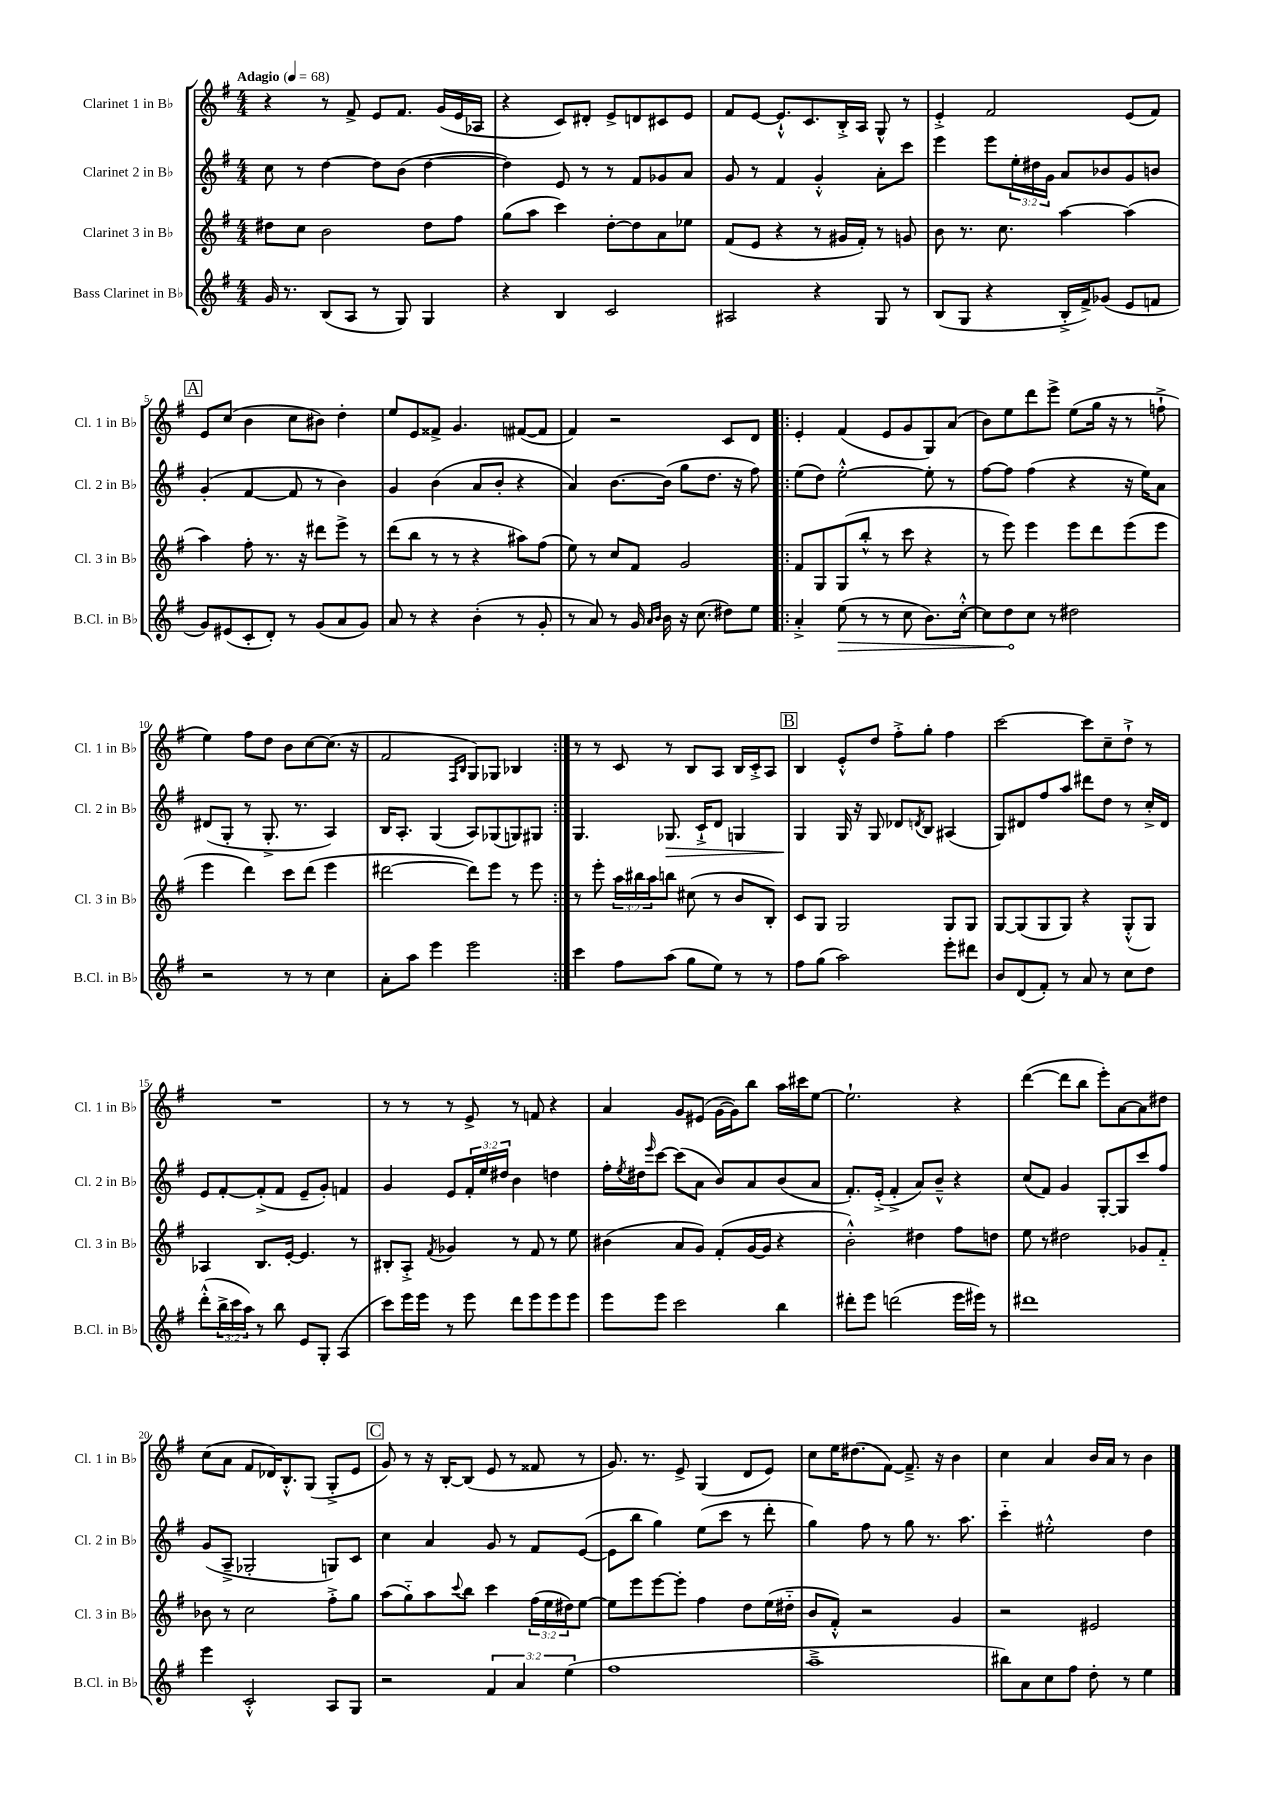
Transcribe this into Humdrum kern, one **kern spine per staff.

**kern	**dynam	**kern	**kern	**dynam	**kern
*part4	*part4	*part3	*part2	*part2	*part1
*staff4	*staff4	*staff3	*staff2	*staff2	*staff1
*I"Bass Clarinet in B♭	*	*I"Clarinet 3 in B♭	*I"Clarinet 2 in B♭	*	*I"Clarinet 1 in B♭
*I'B.Cl. in B♭	*	*I'Cl. 3 in B♭	*I'Cl. 2 in B♭	*	*I'Cl. 1 in B♭
*clefG2	*	*clefG2	*clefG2	*	*clefG2
*k[f#]	*	*k[f#]	*k[f#]	*	*k[f#]
*M4/4	*	*M4/4	*M4/4	*	*M4/4
*MM68	*	*MM68	*MM68	*	*MM68
=1	=1	=1	=1	=1	=1
!	!	!	!	!	!LO:TX:a:B:t=Adagio
16g/	.	8dd#X\L	8cc\	.	4r
8.r	.	.	.	.	.
.	.	8cc\J	8r	.	.
(8B/L	.	2b\	[4dd\	.	8r
8A/J	.	.	.	.	8f#^/
8r	.	.	8dd\L]	.	8e/L
8G/)	.	.	(8b\J	.	8.f#/J
4G/	.	8dd#\L	[4dd\	.	.
.	.	.	.	.	(16g/LL
.	.	8ff#\J	.	.	16e/
.	.	.	.	.	16A-X/JJ
=2	=2	=2	=2	=2	=2
4r	.	(8gg\L	4dd\])	.	4r
.	.	8aa\J	.	.	.
4B/	.	4ccc\)	8e/	.	8c/L)
.	.	.	8r	.	8d#X'/J
2c/	.	[8dd'\L	8r	.	8e^/L
.	.	8dd\]	8f#/L	.	8dn/
.	.	8a\	8g-X/	.	8c#X/
.	.	8ee-X\J	8a/J	.	8e/J
=3	=3	=3	=3	=3	=3
2A#X/	.	(8f#/L	8g/	.	8f#/L
.	.	8e/J	8r	.	[8e/J
.	.	4r	4f#/	.	8.e`^^/L]
.	.	.	.	.	8.c/
4r	.	8r	4g'^^/	.	.
.	.	16g#X/LL	.	.	16B'^/L
.	.	16f#'/JJ)	.	.	16A/JJ
8G/	.	8r	8a'\L	.	8G^^/
8r	.	8gn/	8ccc\J	.	8r
=4	=4	=4	=4	=4	=4
(8B/L	.	8b\	4eee\	.	4e'^/
8G/J	.	8.r	.	.	.
4r	.	.	8eee\L	.	2f#/
.	.	8.cc\	.	.	.
.	.	.	24ee'\L	.	.
.	.	.	24dd#X\	.	.
.	.	.	24g\JJ	.	.
16B'^/LL	.	[4aa\	8a/L	.	.
16f#^/J)	.	.	.	.	.
(8g-X/J	.	.	8b-X/	.	.
8e/L	.	(4aa\]	8g/	.	(8e/L
8fn/J	.	.	8bn/J	.	8f#/J)
!!LO:LB:g=z
!!LO:REH:place=s1:t=A
=5	=5	=5	=5	=5	=5
8g/L)	.	4aa\)	(4g'/	.	8e/L
(8e#X/	.	.	.	.	(8cc/J
8c'/	.	8ff#'\	[4f#/	.	4b\
8d'/J)	.	8.r	.	.	.
8r	.	.	8f#/]	.	8cc\L
.	.	16r	.	.	.
(8g/L	.	8ddd#X\L	8r	.	8b#X\J)
8a/	.	8eee^\J	4b\)	.	4dd'\
8g/J)	.	8r	.	.	.
=6	=6	=6	=6	=6	=6
8a/	.	(8ddd\L	4g/	.	8ee/L
8r	.	8bb\J	.	.	8e/
4r	.	8r	(4b\	.	8f##X^/J
.	.	8r	.	.	4.g/
(4b'\	.	4r	8a/L	.	.
.	.	.	8b'/J	.	.
8r	.	8aa#X\L)	4r	.	([8f#X/L
8g'/	.	(8ff#\J	.	.	8f#/J]
=7	=7	=7	=7	=7	=7
8r	.	8ee\)	4a/)	.	4f#/)
8a/)	.	8r	.	.	.
8r	.	8cc/L	[8.b\L	.	2r
16g/	.	8f#/J	.	.	.
16qqa/LL	.	.	.	.	.
16qqb/JJ	.	.	.	.	.
16b\	.	.	(16b\Jk]	.	.
16r	.	2g/	8gg\L	.	.
(8.cc\	.	.	.	.	.
.	.	.	8.dd\J	.	.
8dd#X\L)	.	.	.	.	8c/L
.	.	.	16r	.	.
8ee\J	.	.	8ff#\)	.	8d/J
=8!|:	=8!|:	=8!|:	=8!|:	=8!|:	=8!|:
4a'^/	.	8f#/L	(8ee\L	.	4e'/
.	.	8G/	8dd\J)	.	.
!	!LO:HP:b	!	!	!	!
(8ee\	>	(8G/	[2ee'^^\	.	(4f#/
8r	.	8bb'^^/J	.	.	.
8r	.	8r	.	.	8e/L
8cc\	.	8ccc\	.	.	8g/
8.b\L)	.	4r	8ee'\]	.	8G/)
.	.	.	8r	.	(8a/J
[16cc'^^\Jk	.	.	.	.	.
=9	=9	=9	=9	=9	=9
8cc\L]	.	8r	[8ff#\L	.	8b\L)
8dd\	.	8eee\)	8ff#\J]	.	8ee\
8cc\J	]	4eee\	(4ff#\	.	8ddd\
8r	.	.	.	.	8eee^\J
2dd#X\	.	8eee\L	4r	.	(8ee\L
.	.	8ddd\	.	.	16gg\Jk
.	.	.	.	.	16r
.	.	(8eee\	16r	.	8r
.	.	.	16ee\KL)	.	.
.	.	8eee\J	8a\J	.	8ffn`^\
!!LO:LB:g=z
=10	=10	=10	=10	=10	=10
2r	.	4eee\	(8d#X/L	.	4ee\)
.	.	.	8G'/J	.	.
.	.	4ddd\)	8r	.	8ff#\L
.	.	.	8.G'^/	.	8dd\J
8r	.	8ccc\L	.	.	8b\L
.	.	.	8.r	.	.
8r	.	(8ddd\J	.	.	[8cc\
4cc\	.	4eee\	4A/)	.	(8.cc\J]
.	.	.	.	.	16r
=11	=11	=11	=11	=11	=11
8a'\L	.	[2ddd#X\	16B/KL	.	2f#/
.	.	.	8.A'/J	.	.
8aa\J	.	.	.	.	.
4eee\	.	.	(4G/	.	.
.	.	.	.	.	16qqF#/LL
.	.	.	.	.	16qqB/JJ
2eee\	.	8ddd#\L])	8A/L)	.	8G/L)
.	.	8eee\J	(8G-X/	.	8G-X/J
.	.	8r	8Gn/)	.	4B-X/
.	.	8eee\	8G#X/J	.	.
=12:|!	=12:|!	=12:|!	=12:|!	=12:|!	=12:|!
4ccc\	.	8r	4.G/	.	8r
.	.	8eee'\	.	.	8r
8ff#\L	.	24aa\LL	.	.	8c/
.	.	24bb#X\	.	.	.
.	.	24aa\J	.	.	.
!	!	!	!	!LO:HP:b	!
(8aa\J	.	8bbn\J	8.G-X/	>	8r
8gg\L	.	(8cc#X\	.	.	8B/L
.	.	.	16c`^/KL	.	.
8ee\J)	.	8r	8d/J	.	8A/J
8r	.	8b/L	4Gn/	.	16B/LL
.	.	.	.	.	16c'^/J
8r	.	8B'/J)	.	.	8A/J
!!LO:REH:place=s1:t=B
=13	=13	=13	=13	=13	=13
8ff#\L	.	8c/L	4G/	.	4B/
(8gg\J	.	8G/J	.	.	.
2aa\)	.	2G/	16G/	]	8e'^^/L
.	.	.	16r	.	.
.	.	.	8G/	.	8dd/J
.	.	.	8d-X/L	.	8ff#'^\L
.	.	.	8qdn/	.	.
.	.	.	8B/J	.	8gg'\J
8eee'\L	.	8G/L	(4A#X/	.	4ff#\
8ddd#X\J	.	8G/J	.	.	.
=14	=14	=14	=14	=14	=14
8b/L	.	[8G/L	8G/L)	.	[2ccc\
(8d/	.	(8G/]	8d#X/	.	.
8f#'/J)	.	8G/	8ff#/	.	.
8r	.	8G/J)	8aa/J	.	.
8a/	.	4r	8ddd#X\L	.	8ccc\L]
8r	.	.	8dd\J	.	8cc~\
8cc\L	.	(8G'^^/L	8r	.	8dd`^\J
8dd\J	.	8G/J)	16cc'^/LL	.	8r
.	.	.	16d#/JJ	.	.
!!LO:LB:g=z
=15	=15	=15	=15	=15	=15
(8ddd'^^\L	.	4A-X/	8e/L	.	1r
24bb^\L	.	.	[8f#'/	.	.
24ccc\	.	.	.	.	.
24aa\JJ)	.	.	.	.	.
8r	.	8.B/L	(8f#'^/]	.	.
8bb\	.	.	8f#/J	.	.
.	.	[16e'/Jk	.	.	.
8e/L	.	4.e/]	8e~/L	.	.
8G'/J	.	.	8g'/J)	.	.
(4A/	.	.	4fn/	.	.
.	.	8r	.	.	.
=16	=16	=16	=16	=16	=16
8ccc\L)	.	8B#X'/L	4g/	.	8r
16eee\L	.	8A'^/J	.	.	8r
16eee\JJ	.	.	.	.	.
.	.	8qf#/	.	.	.
8r	.	4g-X/	8e/L	.	8r
8eee\	.	.	24f#'/L	.	8e^/
.	.	.	24ee/	.	.
.	.	.	24dd#X/JJ	.	.
8ddd\L	.	8r	4b\	.	8r
8eee\	.	8f#/	.	.	8fn/
8eee\	.	8r	4ddn\	.	4r
8eee\J	.	8ee\	.	.	.
=17	=17	=17	=17	=17	=17
8eee\L	.	(4b#X\	16ff#'\LL	.	4a/
.	.	.	8qee/	.	.
.	.	.	16dd#X\J	.	.
.	.	.	16qqeee/	.	.
8eee\J	.	.	[8ccc\J	.	.
2ccc\	.	8a/L	(8ccc\L]	.	8g/L
.	.	8g/J)	8a\J	.	(8e#X/J
.	.	(8f#'/L	8b/L)	.	[16g\LL
.	.	.	.	.	16g\J])
.	.	[16g/L	8a/	.	8bb\J
.	.	16g/JJ]	.	.	.
4bb\	.	4r	(8b/	.	16aa\LL
.	.	.	.	.	16ccc#X\J
.	.	.	8a/J	.	[8ee\J
=18	=18	=18	=18	=18	=18
8ddd#X'\L	.	2b'^^\)	8.f#'/L)	.	2.ee`\]
8eee\J	.	.	.	.	.
.	.	.	(16e'^/Jk	.	.
(2dddn\	.	.	4f#'^/	.	.
.	.	4dd#X\	8a/L)	.	.
.	.	.	8b~^^/J	.	.
16eee\LL	.	8ff#\L	4r	.	4r
16eee#X\JJ)	.	.	.	.	.
8r	.	8ddn\J	.	.	.
=19	=19	=19	=19	=19	=19
1ddd#X	.	8ee\	(8cc/L	.	([4ddd\
.	.	8r	8f#/J)	.	.
.	.	2dd#X\	4g/	.	8ddd\L]
.	.	.	.	.	8bb\J
.	.	.	[8G'/L	.	8eee'\L)
.	.	.	8G/]	.	[8a\
.	.	8g-X/L	8ccc/	.	8a\]
.	.	8f#/J	8ff#/J	.	8dd#X\J
!!LO:LB:g=z
=20	=20	=20	=20	=20	=20
4eee\	.	8b-X\	(8g/L	.	(8cc\L
.	.	8r	8A~^/J	.	8a\J
2c'^^/	.	2cc\	2G-X'/	.	8f#/L
.	.	.	.	.	16d-X/K)
.	.	.	.	.	8.B'^^/
.	.	.	.	.	(8G/J
8A/L	.	8ff#'^\L	8Gn/L)	.	8G'^/L
8G/J	.	8gg\J	8c/J	.	8e/J
!!LO:REH:place=s1:t=C
=21	=21	=21	=21	=21	=21
2r	.	(8aa\L	4cc\	.	8g/)
.	.	8gg\)	.	.	8r
.	.	8aa\	4a/	.	16r
.	.	.	.	.	[16B'/KL
.	.	8qqccc/	.	.	.
.	.	8bb\J	.	.	(8B/J]
6f#/	.	4ccc\	8g/	.	8e/
.	.	.	8r	.	8r
6a/	.	.	.	.	.
.	.	(24ff#\LL	8f#/L	.	8f##X/
.	.	24ee\	.	.	.
(6ee\	.	24dd#X\J)	.	.	.
.	.	[8ee\J	([8e/J	.	8r
=22	=22	=22	=22	=22	=22
1ff#	.	8ee\L]	8e\L]	.	8.g/)
.	.	8eee\	8bb\J	.	.
.	.	.	.	.	8.r
.	.	[8eee\	4gg\)	.	.
.	.	8eee'\J]	.	.	8e^/
.	.	4ff#\	(8ee\L	.	(4G/
.	.	.	8ccc\J	.	.
.	.	8dd\L	8r	.	8d/L
.	.	(16ee\L	8ddd'\	.	8e/J)
.	.	16dd#X\JJ	.	.	.
=23	=23	=23	=23	=23	=23
1aa~^	.	8b/L	4gg\)	.	8cc\L
.	.	8f#'^^/J)	.	.	16ee\K
.	.	.	.	.	(8.dd#X\
.	.	2r	8ff#\	.	.
.	.	.	8r	.	[8f#\J)
.	.	.	8gg\	.	8.f#~^/]
.	.	.	8.r	.	.
.	.	.	.	.	16r
.	.	4g/	.	.	4b\
.	.	.	8.aa\	.	.
=24	=24	=24	=24	=24	=24
8bb#X\L)	.	2r	4ccc\	.	4cc\
8a\	.	.	.	.	.
8cc\	.	.	2ee#X'^^\	.	4a/
8ff#\J	.	.	.	.	.
8dd'\	.	2e#X/	.	.	16b/LL
.	.	.	.	.	16a/JJ
8r	.	.	.	.	8r
4ee\	.	.	4dd\	.	4b\
==	==	==	==	==	==
*-	*-	*-	*-	*-	*-
